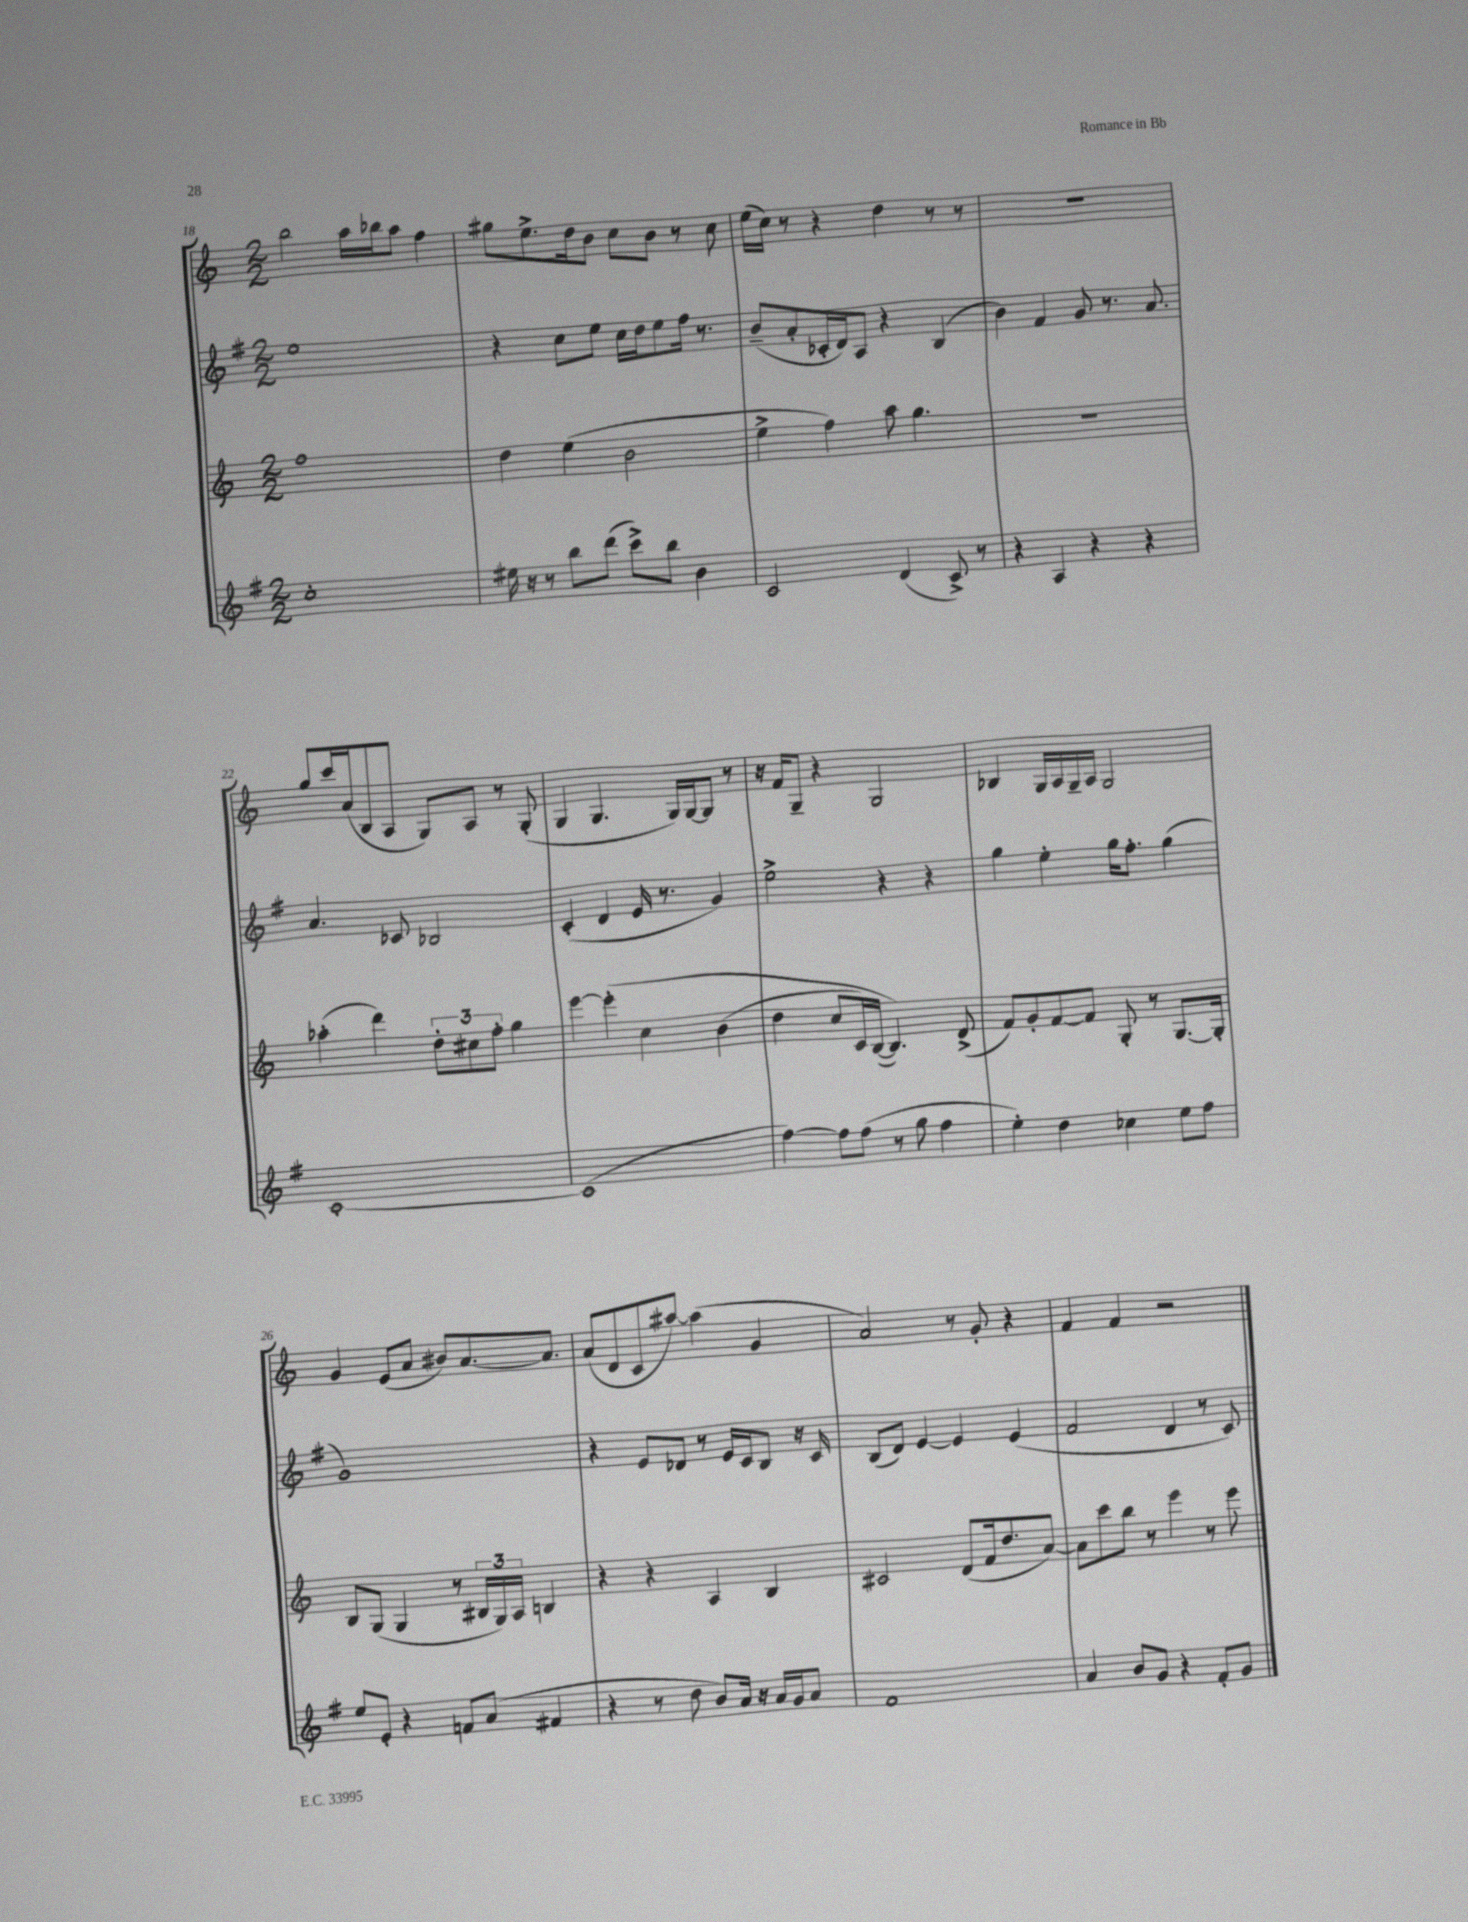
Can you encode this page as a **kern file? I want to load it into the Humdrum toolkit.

**kern	**kern	**kern	**kern
*staff4	*staff3	*staff2	*staff1
*clefG2	*clefG2	*clefG2	*clefG2
*k[f#]	*k[]	*k[f#]	*k[]
*M2/2	*M2/2	*M2/2	*M2/2
1cc'	1ff	1ee	2bb
.	.	.	16aa
.	.	.	16bb-
.	.	.	8aa
.	.	.	4ff
=	=	=	=
16ee#	4dd	4r	8gg#
16r	.	.	.
8r	.	.	8.ee^
8bb	(4ee	8cc	.
.	.	.	16dd
(8ddd	.	8ee	8b
8ccc^)	2b	16cc	8cc
.	.	16dd	.
8bb	.	8ee	8b
4b	.	16ff#	8r
.	.	8.r	.
.	.	.	8cc
=	=	=	=
2c	4ee^	(8b~	(16ee
.	.	.	16cc)
.	.	8a'	8r
.	4ff)	16c-'	4r
.	.	16d)	.
.	.	8A	.
(4d	8aa	4r	4dd
.	4.gg	.	.
8c^)	.	(4B	8r
8r	.	.	8r
=	=	=	=
4r	1r	4b)	1r
4A	.	4f#	.
4r	.	8g	.
.	.	8.r	.
4r	.	.	.
.	.	8.a	.
=	=	=	=
[1c'	(4aa-'	4.a	8gg
.	.	.	16ccc
.	.	.	(16a
.	4ddd)	.	8B
.	.	8c-	8A
.	12dd'	2B-	8G)
.	12cc#	.	.
.	.	.	8A
.	12ff'	.	.
.	4gg	.	8r
.	.	.	(8G'
=	=	=	=
(1c]	[4eee	(4c'	4G
.	&(4eee']	4d	4.G
.	4cc	16e	.
.	.	8.r	.
.	.	.	16G)
.	.	.	[16G
.	(4b	4g)	8G]
.	.	.	8r
=	=	=	=
[4ff#)	4dd	2ee^	16r
.	.	.	16f
.	.	.	8G~
8ff#]	8cc	.	4r
(8ff#	16c)	.	.
.	([16B	.	.
8r	4.B])&)	4r	2G
8gg	.	.	.
4ff#	.	4r	.
.	(8d^	.	.
=	=	=	=
4ee')	8f)	4gg	4B-
.	8g'	.	.
4dd	[8f	4ee'	16G
.	.	.	16A
.	8f]	.	16G~
.	.	.	16A
4cc-	8G'	16gg	2G
.	.	8.ff#'	.
.	8r	.	.
8ee	[8.G	(4gg	.
8ff#	.	.	.
.	16G']	.	.
=	=	=	=
8ee	8B	1g)	4g
8e'	(8G	.	.
4r	4G	.	(8e
.	.	.	8a
8f	8r	.	8b#)
(8a	24B#	.	[8.a
.	24G)	.	.
.	24A	.	.
4f#	4B	.	.
.	.	.	8.a]
=	=	=	=
4r	4r	4r	(8a
.	.	.	8d
8r	4r	8e	8c
8dd	.	8d-	[8aa#)
8b)	4A	8r	(4aa#]
16a	.	16e	.
16r	.	16c	.
16a	4B	8B	4g
16g	.	.	.
8a	.	16r	.
.	.	16c	.
=	=	=	=
1f#	2c#	(8B	2a)
.	.	8d)	.
.	.	[4e	.
.	(8d	4e]	8r
.	16f	.	8g'
.	8.dd	.	.
.	.	(4e	4r
.	[8a)	.	.
=	=	=	=
4a	8a]	2f#	4f
.	8ccc	.	.
8b	8bb	.	4f
8g	8r	.	.
4r	4eee	4d	2r
8f#'	8r	8r	.
8g	8eee	8c)	.
==	==	==	==
*-	*-	*-	*-
